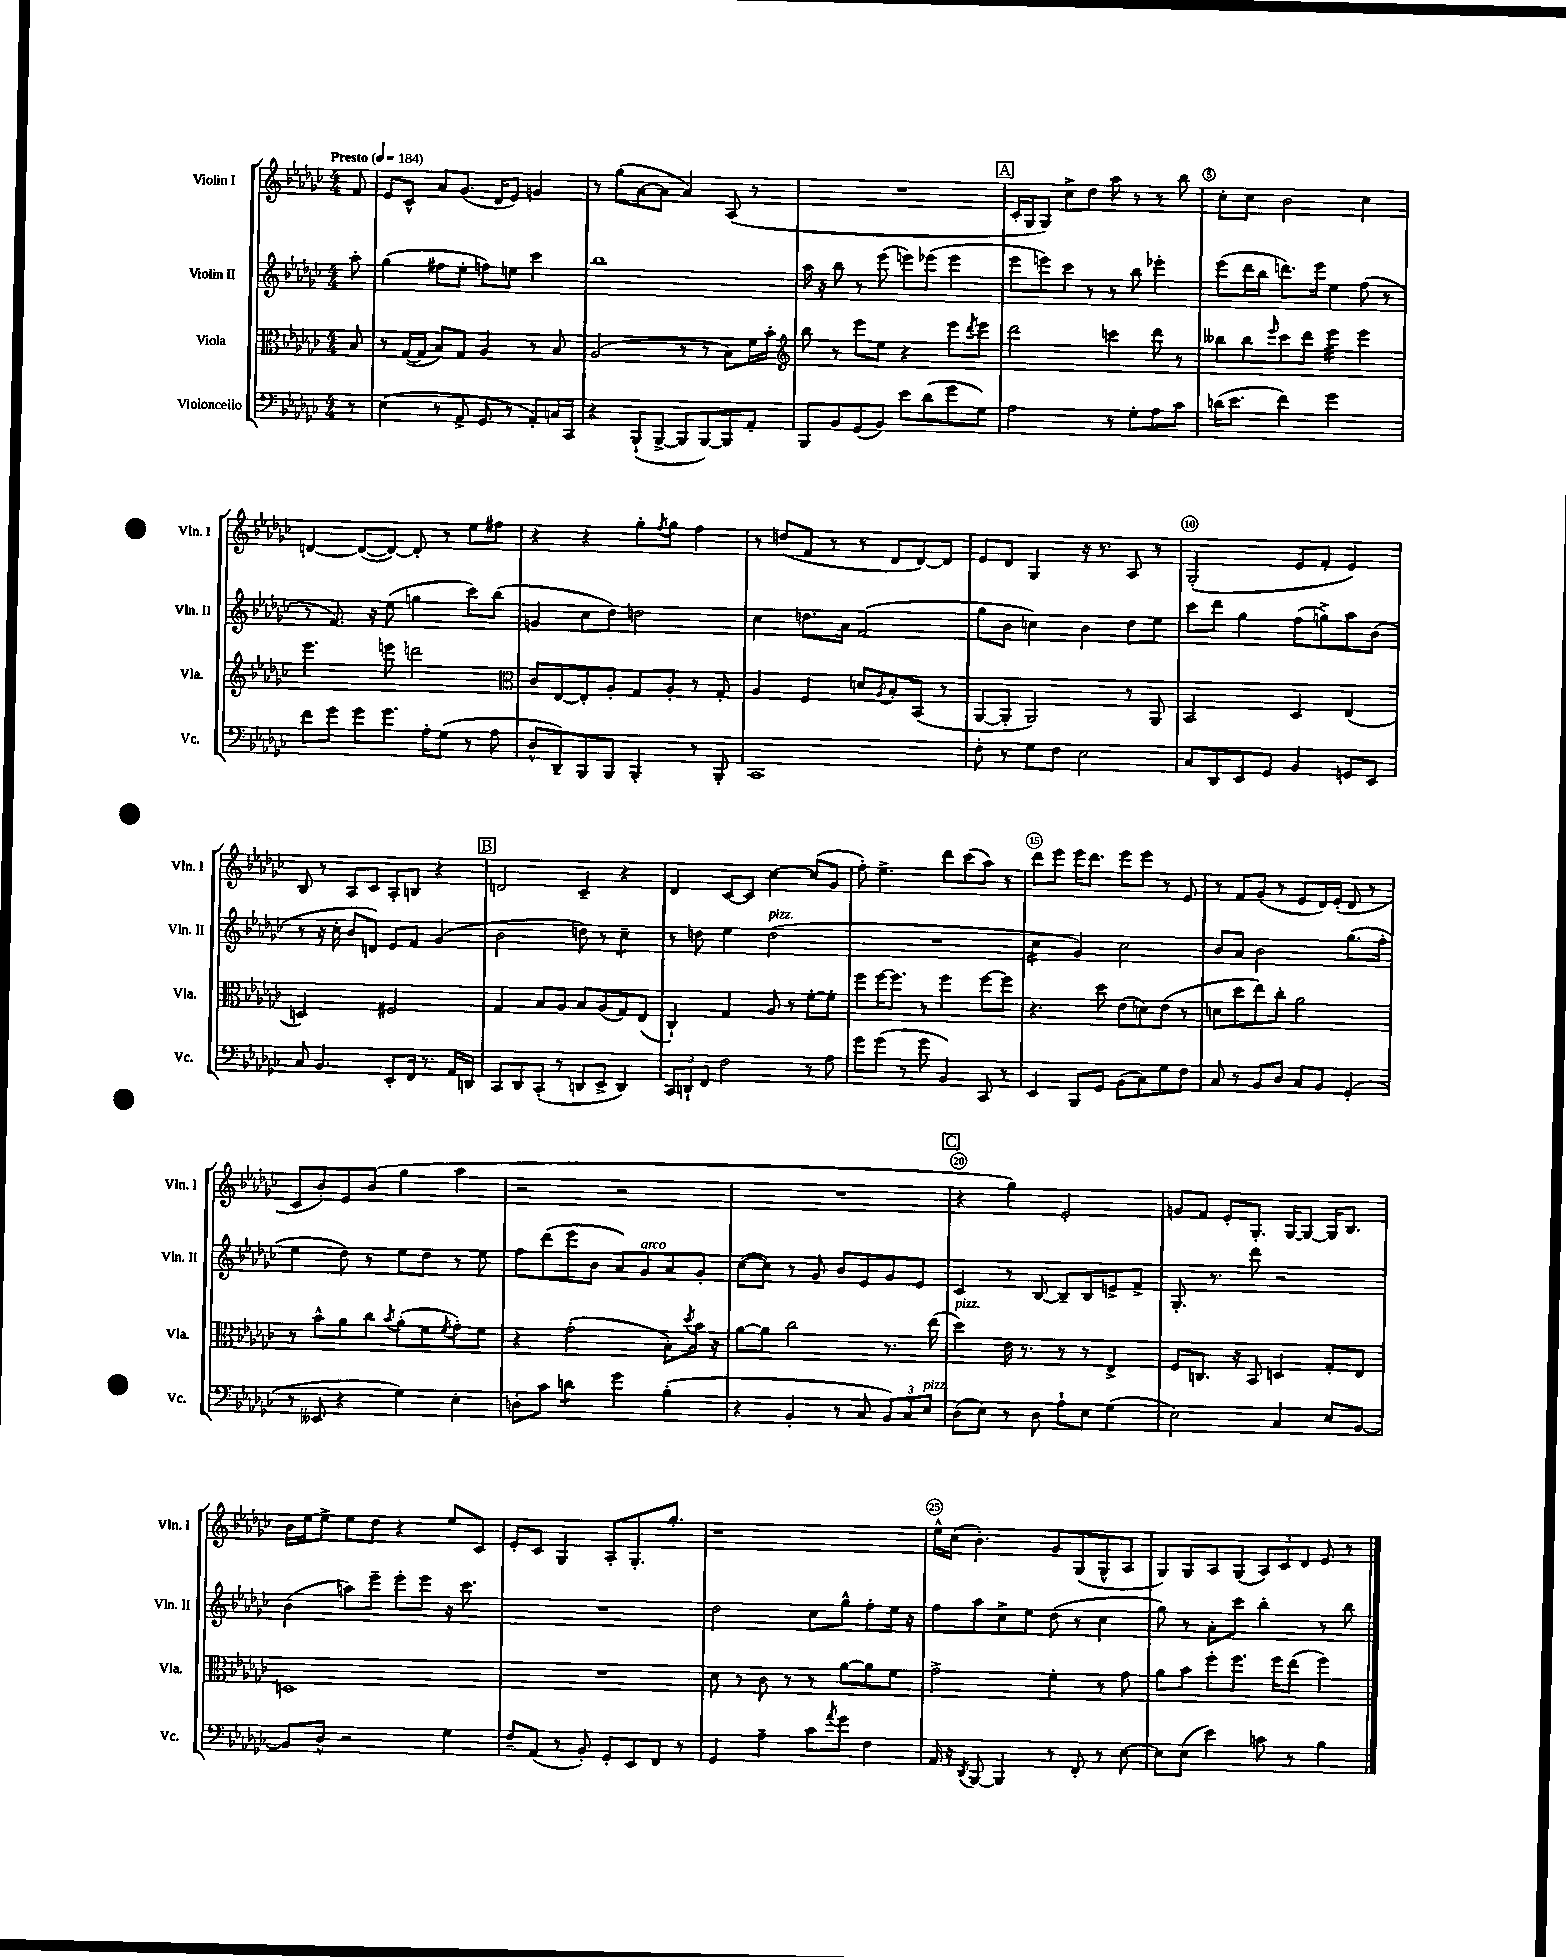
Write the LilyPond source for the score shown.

<<
\new StaffGroup <<
\new Staff = "s0" \with { instrumentName = "Violin I" shortInstrumentName = "Vln. I" } {
    \clef treble \key ges \major \numericTimeSignature \time 4/4 \partial 8 \tempo "Presto" 4 = 184
    f'8 |
    ees'8 ces'8-^ aes'8 ges'8.( des'16 ees'8) g'4 |
    r8 ges''8( aes'8~ aes'8 aes'4) aes8( r8 |
    R1 |
    \mark \markup { \box "A" } ces'16-. ges16 ges8) ces''8-> des''8 aes''8 r8 r8 bes''8 |
    ces''8-. ces''8 bes'2 ces''4 |
    d'4~ d'8~( d'8~) d'8-. r8 ees''8 fis''8 |
    r4 r4 ges''8-. \acciaccatura { f''8 } ges''8 f''4 |
    r8 d''8( f'8 r8 r8 des'8 des'8~) des'8 |
    ees'8 des'8 ges4 r16 r8. aes8 r8 |
    ges2-.( ees'8 f'8-. ees'4) |
    bes8 r8 aes8 ces'8 aes8-. b8 r4 |
    \mark \markup { \box "B" } d'2 ces'4-- r4 |
    des'4 ces'8~ ces'8 ces''4~ ces''8( ges'8 |
    f''8-.) ees''4.-> des'''8 ces'''8( aes''8) r8 |
    des'''8 ees'''8 ees'''16 des'''8. ees'''8 ees'''8 r8 ees'8 |
    r8 f'8 ges'8( r8 ees'8 des'16) ees'16-.( des'8 r8 |
    ces'8 bes'8-.) ees'8 bes'8( ges''4 aes''4 |
    r2 r2 |
    R1 |
    \mark \markup { \box "C" } r4 ges''4) ees'2-. |
    g'8 f'8 ees'8-. ges8.-. ges16~ ges8~ ges16 bes8. |
    bes'16 ees''16~ ees''8-> ees''8 des''8 r4 ees''8 ces'8 |
    ees'8-. ces'8 ges4 aes8-. ges8.-. ges''8.-. |
    r1 |
    ees''16-^ ces''16( bes'4.-.) ges'8 ges8( ges8-^ aes8 |
    ges8) ges8 aes8 ges8( \tuplet 3/2 { aes8) ces'8 des'8 } ees'8 r8 \bar "|." |
}
\new Staff = "s1" \with { instrumentName = "Violin II" shortInstrumentName = "Vln. II" } {
    \clef treble \key ges \major \numericTimeSignature \time 4/4 \partial 8
    aes''8-. |
    ges''4( fis''8 ees''8-. f''8) e''8 ces'''4 |
    bes''1 |
    aes''16 r16 bes''8 r8 ees'''8( e'''8) ees'''8( ees'''4 |
    \mark \markup { \box "A" } ees'''8 e'''8) ces'''8 r8 r8 bes''8 ees'''4-. |
    ees'''8( des'''16 bes''16 d'''8.) ees'''16 ees''4 f''8( r8 |
    r8 f'8.) r16 ees''8( g''4 ces'''8) bes''8( |
    g'4 ces''8 des''8) d''2 |
    ces''4 d''8. aes'16 f'2( |
    ges''8 bes'8 c''4) bes'4 des''8 ees''8 |
    ces'''8 des'''8 ges''4 f''8( g''8->) aes''8 bes'8( |
    r8 r16 ces''16-. bes'8 d'8) ees'8 f'8 ges'4( |
    \mark \markup { \box "B" } bes'2 d''8) r8 ces''4:8-- |
    r8 d''8 ees''4 d''2^\markup { \italic "pizz." }( |
    R1 |
    ces''4:16 ges'4) ces''2 |
    bes'8 aes'8 bes'2 ges''8.( f''16-. |
    ees''4 des''8) r8 ees''8 des''8 r8 ees''8 |
    f''8 des'''8( ees'''8 bes'8 aes'8) ges'8^\markup { \italic "arco" } aes'8 ges'8-. |
    ces''8~( ces''8) r8 ges'8 bes'8 ees'8 ges'8 ees'8 |
    \mark \markup { \box "C" } ces'4 r8 bes8~ bes8-- bes8 e'8-> f'8-> |
    ges8.-. r8. des'''8 r2 |
    bes'4( a''8) ees'''8-- ees'''8-. ees'''8 r16 ces'''8. |
    R1 |
    des''2 ces''8 ges''8-^ f''8-. ees''16 r16 |
    f''8 aes''8 ces''8-> ees''8 des''8( r8 ces''4 |
    ges''8) r8 aes'8-. ces'''8 bes''4-. r8 bes''8 \bar "|." |
}
\new Staff = "s2" \with { instrumentName = "Viola" shortInstrumentName = "Vla." } {
    \clef alto \key ges \major \numericTimeSignature \time 4/4 \partial 8
    bes8 |
    r8 ges16~( ges16 bes8) ges8 aes4 r8 bes8 |
    aes2( r8 r8 bes8) f'16 bes'16-. |
    \clef treble bes''8 r8 ees'''8 ees''8 r4 ees'''8 \acciaccatura { des'''8 } ees'''8 |
    \mark \markup { \box "A" } des'''2 c'''4 des'''8 r8 |
    beses''8 beses''8 \grace { ees'''16 } ces'''8 des'''8 ees'''4:32 ees'''4 |
    ees'''4. e'''8 d'''2 |
    \clef alto ces'8 ees8~ ees8-. aes8-. ges8 aes8-. r8 ges8-. |
    aes4 f4 d'8 \acciaccatura { aes8 } bes8-. bes,8( r8 |
    aes,8~ aes,8-. aes,2) r8 aes,8 |
    bes,2 des4 ees4( |
    d2) fis2 |
    \mark \markup { \box "B" } ges4 bes8 aes8 bes8 aes8( ges8) ees8( |
    ces4-!) ges4 aes8 r8 f'8~-. f'8-. |
    f''8 f''16~ f''8. r8 f''4 f''8~ f''8 |
    r4. des''8 ees'8( d'8) ees'8( r8 |
    d'8 des''8 ees''8) ces''8-. aes'2 |
    r8 bes'8-^ aes'8 ces''8 \acciaccatura { bes'8 } aes'8-.( f'8 \acciaccatura { f'8 } ges'8-.) f'8 |
    r4 ges'2-.( bes8-.) \acciaccatura { des''8 } bes'16 r16 |
    aes'8~ aes'8 ces''2 r8. ees''16( |
    \mark \markup { \box "C" } des''4^\markup { \italic "pizz." }) ees'16 r8. r8 r8 ees4-> |
    f8 c8. r16 bes,8 d4 ges8-. ees8 |
    d1 |
    R1 |
    des'8 r8 ces'8 r8 r8 aes'8~ aes'8 f'8 |
    ges'2-> f'4-. r8 ges'8 |
    aes'8 bes'8 f''8-. f''8. f''16 ees''8( f''4) \bar "|." |
}
\new Staff = "s3" \with { instrumentName = "Violoncello" shortInstrumentName = "Vc." } {
    \clef bass \key ges \major \numericTimeSignature \time 4/4 \partial 8
    r8 |
    ees4( r8 aes,8-> ges,8 r8 aes,8-.) c16 ces,16 |
    r4 bes,,8-!( bes,,8~-> bes,,8 bes,,8~) bes,,8 aes,8-. |
    bes,,8 bes,8 ges,8( bes,8) ees'8 des'8( ges'8 ges8) |
    \mark \markup { \box "A" } aes2 r8 ges8-. aes8 ces'8 |
    d'16( ees'8. f'4) ges'2 |
    f'8 ges'8 ges'8 ges'8. aes16-. ges8( r8 aes8 |
    des8-^ des,8--) bes,,8 bes,,8 bes,,4-. r8 bes,,8-. |
    ces,1 |
    f8-. r8 ges8 f8 ees2 |
    ces8 des,8 ees,8 ges,8 bes,4 g,8 ees,8 |
    ces8 bes,4. ees,8-. f,16 r8. aes,16 d,16 |
    \mark \markup { \box "B" } ces,8 des,8 ces,8-.( r8 d,8 ees,8-> d,4) |
    \tuplet 3/2 { ces,8 d,8-! f,8 } f2 r8 aes8 |
    ges'8 ges'8( r8 ges'8 bes,4) ces,8 r8 |
    ees,4 bes,,8 ges,8 bes,8( ces8) ges8 f8 |
    ces8 r8 bes,8 des8 ces8 bes,8 ges,4-.( |
    r8 eeses,8 r4 ges4) ees4-. |
    d8-. ces'8 d'4:8 ges'4 bes4-.( |
    r4 bes,4-. r8 ces8 \tuplet 3/2 { bes,8) ces8 ees8^\markup { \italic "pizz." } } |
    \mark \markup { \box "C" } des8( ees8) r8 des8 aes8-! ees8 ges4( |
    ees2) ces4 ees8 bes,8~ |
    bes,8 des8-^ r2 ges4 |
    f8-- aes,8( r8 bes,8-.) ges,8-. ees,8 f,8 r8 |
    ges,4 aes4-- ces'8 \acciaccatura { aes'8 } ges'8 f4 |
    aes,16 r16 \acciaccatura { des,8 } bes,,8~ bes,,4 r8 f,8-. r8 ees8~ |
    ees8 ees8( ees'4) c'8 r8 bes4 \bar "|." |
}
>>
>>
\layout { \context { \Score \override BarNumber.break-visibility = ##(#f #t #t) barNumberVisibility = #(every-nth-bar-number-visible 5) \override BarNumber.stencil = #(make-stencil-circler 0.1 0.3 ly:text-interface::print) } }
